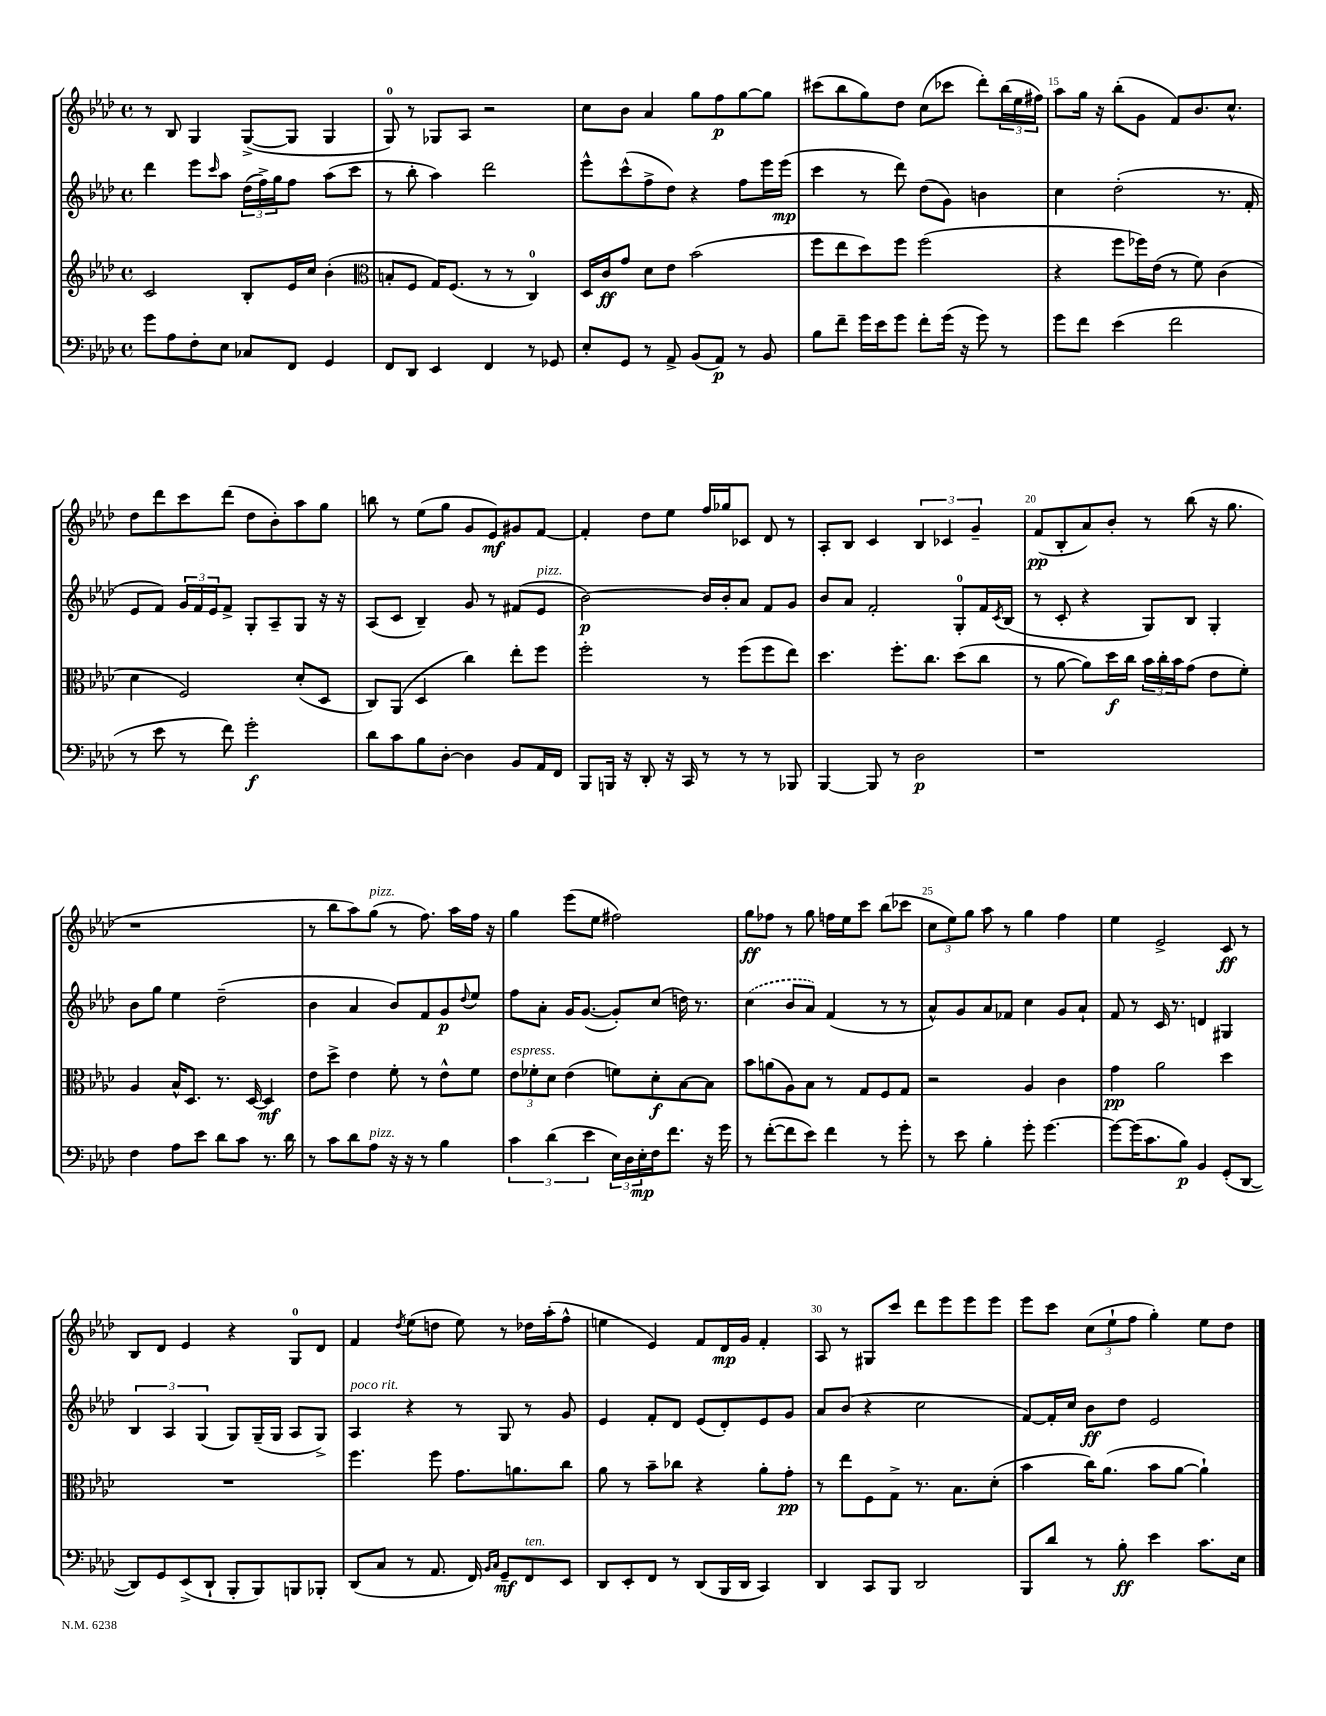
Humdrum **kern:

**kern	**kern	**kern	**kern
*staff4	*staff3	*staff2	*staff1
*clefF4	*clefG2	*clefG2	*clefG2
*k[b-e-a-d-]	*k[b-e-a-d-]	*k[b-e-a-d-]	*k[b-e-a-d-]
*M4/4	*M4/4	*M4/4	*M4/4
*met(c)	*met(c)	*met(c)	*met(c)
8g	2c	4ddd-	8r
8A-	.	.	8B-
8F'	.	8eee-	4G
.	.	16qqccc	.
8E-	.	8aa-	.
8C-	8B-'	(24dd-	([8G^
.	.	24ff^)	.
.	.	24gg	.
8FF	16e-	8ff	8G]
.	16cc	.	.
4GG	(4b-'	(8aa-	4G
.	.	8ccc	.
=	=	=	=
*	*clefC3	*	*
8FF	8B'	8r	8G)
8DD-	8F	8bb-'	8r
4EE-	16G)	4aa-)	8G-
.	(8.F	.	.
.	.	.	8A-
4FF	8r	2ddd-	2r
.	8r	.	.
8r	4C)	.	.
8GG-	.	.	.
=	=	=	=
8E-'	16D-	8eee-^^	8cc
.	16c	.	.
8GG	8g	(8ccc^^	8b-
8r	8d-	8ff^	4a-
8AA-^	8e-	8dd-)	.
(8BB-	(2b-	4r	8gg
8AA-)	.	.	8ff
8r	.	8ff	[8gg
8BB-	.	16eee-	8gg]
.	.	(16eee-	.
=	=	=	=
8B-	8ff	4ccc	(8ccc#
8f~	8ee-	.	8bb-
16g	8dd-)	8r	8gg)
16e-	.	.	.
8g	8ff	8ddd-)	8dd-
8f'	(2ff	(8dd-	(8cc
(16g	.	8g)	8ccc-
16r	.	.	.
8g)	.	4b	8ddd-')
8r	.	.	(24bb-
.	.	.	24ee-
.	.	.	24ff#)
=	=	=	=
8g	4r	4cc	8aa-
8f	.	.	16gg
.	.	.	16r
(4e-	8ff	(2dd-'	(8bb-'
.	16ff-)	.	8g
.	(16e-	.	.
2f	8r	.	8f)
.	8f)	.	8.b-
.	(4c	8.r	.
.	.	.	8.cc^^
.	.	16f'	.
=	=	=	=
8r	4d-	8e-	8dd-
8e-	.	8f)	8ddd-
8r	2F)	24g	8ccc
.	.	24f	.
.	.	24e-	.
8f)	.	8f^	(8ddd-
2g'	.	8G'	8dd-
.	.	8A-~	8b-')
.	(8d-'	8G	8aa-
.	8D-	16r	8gg
.	.	16r	.
=	=	=	=
8d-	8C)	(8A-	8bb
8c	(8AA-	8c	8r
8B-	4D-	4B-~)	(8ee-
[8D-'	.	.	8gg
4D-]	4cc)	8g	8g
.	.	8r	8e-)
8BB-	8ee-'	(8f#	8g#
16AA-	8ff	8e-	[8f
16FF	.	.	.
=	=	=	=
8BBB-	2ff'	[2b-)	4f']
16BBB	.	.	.
16r	.	.	.
8DD-'	.	.	8dd-
16r	.	.	8ee-
16CC	.	.	.
8r	8r	16b-]	16ff
.	.	16b-'	16gg-
8r	(8ff	8a-	8c-
8r	8ff	8f	8d-
8BBB-	8ee-)	8g	8r
=	=	=	=
[4BBB-	4.dd-	8b-	8A-'
.	.	8a-	8B-
8BBB-]	.	2f'	4c
8r	8.ff'	.	.
2D-	.	.	6B-
.	8.cc	.	.
.	.	.	6c-
.	(8dd-	8G'	.
.	.	.	6g~
.	8cc	16f	.
.	.	8qc	.
.	.	(16B-	.
=	=	=	=
1r	8r	8r	(8f
.	[8a-	8c'	8B-'
.	8a-])	4r	8a-)
.	16dd-	.	8b-'
.	16cc	.	.
.	24b-	8G)	8r
.	24cc'	.	.
.	24b-	.	.
.	(8g	8B-	(8bb-
.	8e-	4G'	16r
.	.	.	8.gg
.	8f')	.	.
=	=	=	=
4F	4A-	8b-	1r
.	.	8gg	.
8A-	16B-^^	4ee-	.
.	8.D-	.	.
8e-	.	.	.
8d-	8.r	(2dd-~	.
8c	.	.	.
.	[16D-	.	.
8.r	4D-]	.	.
16d-	.	.	.
=	=	=	=
8r	8e-	4b-	8r
8c	8dd-^	.	8bb-
8d-	4e-	4a-	8aa-)
8A-	.	.	(8gg
16r	8f'	8b-)	8r
16r	.	.	.
8r	8r	8f	8.ff)
4B-	8e-^^	8g	.
.	.	.	16aa-
.	.	8qqdd-	.
.	8f	8ee-	16ff
.	.	.	16r
=	=	=	=
6c	12e-	8ff	4gg
.	12f-'	.	.
.	.	8a-'	.
(6d-	12d-	.	.
.	(4e-	16g	(8eee-
.	.	([8.g	.
6e-	.	.	.
.	.	.	8ee-
24E-)	8f)	8g'])	2ff#)
24D-	.	.	.
24E-'	.	.	.
16F	8d-'	(8cc	.
8.f	.	.	.
.	[8B-	16dd)	.
.	.	8.r	.
16r	8B-]	.	.
16g	.	.	.
=	=	=	=
8r	8b-	(4cc	8gg
([8f'	(8a	.	8ff-
8f]	8A-)	8b-	8r
8e-)	8B-	8a-)	8gg
4f	8r	(4f	16ff
.	.	.	16ee-
.	8G	.	8ccc
8r	8F	8r	(8bb-
8g'	8G	8r	8ccc-
=	=	=	=
8r	2r	8a-^^)	12cc
.	.	.	12ee-)
8e-	.	8g	.
.	.	.	12gg
4B-'	.	8a-	8aa-
.	.	8f-	8r
8g'	4A-	4cc	4gg
[4.g	.	.	.
.	4c	8g	4ff
.	.	8a-`	.
=	=	=	=
8g_	4g	8f	4ee-
(16g]	.	8r	.
8.c	.	.	.
.	2a-	16c	2e-^
.	.	8.r	.
8B-)	.	.	.
4BB-	.	4d	.
(8GG'	4dd-	4G#	8c
[8DD-	.	.	8r
=	=	=	=
8DD-])	1r	6B-	8B-
8GG	.	.	8d-
.	.	6A-	.
(8EE-^	.	.	4e-
.	.	(6G	.
8DD-`	.	.	.
8BBB-'	.	8G)	4r
8BBB-)	.	(16G~	.
.	.	16G	.
8BBB	.	8A-	8G
8BBB-'	.	8G^)	8d-
=	=	=	=
(8DD-	4.ff	4A-	4f
8C	.	.	.
.	.	.	8qdd-
8r	.	4r	(8ee-
8.AA-	8ff	.	8dd
.	8.g	8r	8ee-)
16FF)	.	.	.
16qqBB-	.	.	.
16qqC	.	.	.
8GG~	.	8G	8r
.	8.a	.	.
8FF	.	8r	16dd-
.	.	.	(16aa-'
8EE-	8cc	8g	8ff^^
=	=	=	=
8DD-	8a-	4e-	4ee
8EE-'	8r	.	.
8FF	8b-~	8f'	4e-)
8r	8cc-	8d-	.
(8DD-	4r	(8e-	8f
16BBB-	.	8d-')	16d-
16DD-	.	.	16g
4CC)	8a-'	8e-	4f'
.	8g'	8g	.
=	=	=	=
4DD-	8r	8a-	8A-
.	8ee-	(8b-	8r
8CC	8F	4r	8G#
8BBB-	8G^	.	8ccc
2DD-	8.r	2cc	8ddd-
.	.	.	8eee-
.	8.B-	.	.
.	.	.	8eee-
.	(8d-'	.	8eee-
=	=	=	=
8BBB-	4b-	[8f)	8eee-
8d-	.	16f']	8ccc
.	.	16cc	.
8r	16cc)	8b-	(12cc
.	(8.a-	.	.
.	.	.	12ee-`
8B-'	.	8dd-	.
.	.	.	12ff
4e-	8b-	2e-	4gg')
.	[8a-	.	.
8.c	4a-`])	.	8ee-
.	.	.	8dd-
16E-	.	.	.
==	==	==	==
*-	*-	*-	*-
